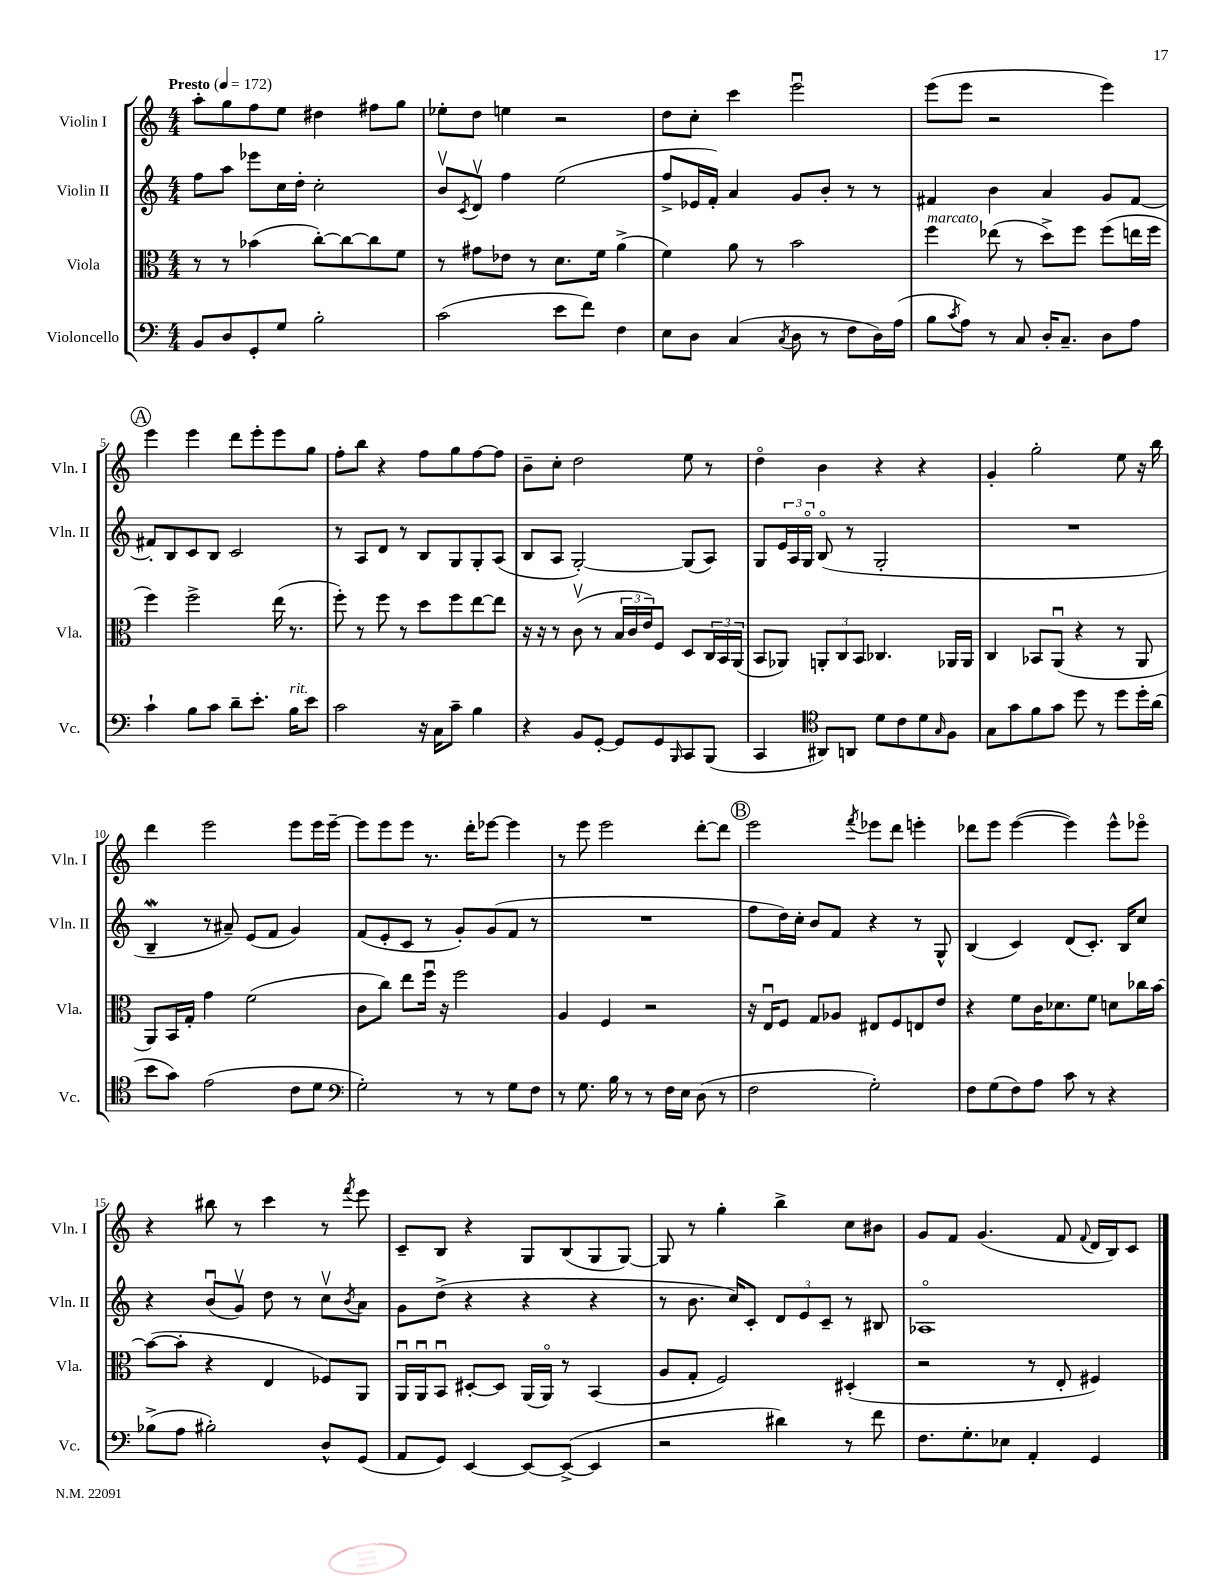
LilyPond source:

<<
\new StaffGroup <<
\new Staff = "s0" \with { instrumentName = "Violin I" shortInstrumentName = "Vln. I" } {
    \clef treble \key c \major \numericTimeSignature \time 4/4 \tempo "Presto" 4 = 172
    a''8-. g''8 f''8 e''8 dis''4 fis''8 g''8 |
    ees''8-. d''8 e''4 r2 |
    d''8 c''8-. c'''4 e'''2\downbow |
    e'''8( e'''8 r2 e'''4) |
    \mark \markup { \circle "A" } e'''4 e'''4 d'''8 e'''8-. e'''8 g''8 |
    f''8-. b''8 r4 f''8 g''8 f''8~ f''8 |
    b'8-- c''8-. d''2 e''8 r8 |
    d''4\flageolet b'4 r4 r4 |
    g'4-. g''2-. e''8 r16 b''16 |
    d'''4 e'''2 e'''8 e'''16 e'''16~-- |
    e'''8 e'''8 e'''8 r8. d'''16-. ees'''8~ ees'''4 |
    r8 e'''8 e'''2 d'''8~-. d'''8 |
    \mark \markup { \circle "B" } e'''2 \acciaccatura { f'''8 } ees'''8 d'''8 e'''4-. |
    des'''8 e'''8 e'''4~( e'''4) e'''8-^ ees'''8\flageolet |
    r4 bis''8 r8 c'''4 r8 \acciaccatura { f'''8 } e'''8 |
    c'8-- b8 r4 g8 b8( g8 g8~) |
    g8 r8 g''4-. b''4-> c''8 bis'8 |
    g'8 f'8 g'4.( f'8 \appoggiatura { f'8 } d'16 b16) c'8 \bar "|." |
}
\new Staff = "s1" \with { instrumentName = "Violin II" shortInstrumentName = "Vln. II" } {
    \clef treble \key c \major \numericTimeSignature \time 4/4
    f''8 a''8 ees'''8 c''16 d''16-. c''2-. |
    b'8\upbow \acciaccatura { c'8 } d'8\upbow f''4 e''2( |
    f''8-> ees'16 f'16-.) a'4 g'8 b'8-. r8 r8 |
    fis'4 b'4 a'4 g'8 fis'8~ |
    \mark \markup { \circle "A" } fis'8-. b8 c'8 b8 c'2 |
    r8 a8 d'8 r8 b8 g8 g8-. a8( |
    b8 a8 g2~-.) g8( a8) |
    g8 \tuplet 3/2 { e'16 a16 g16\flageolet } b8\flageolet( r8 g2-. |
    R1 |
    b4--\mordent r8 ais'8--) e'8( f'8 g'4) |
    f'8( e'8-. c'8 r8 g'8-.) g'8( f'8 r8 |
    R1 |
    \mark \markup { \circle "B" } f''8 d''16) c''16-. b'8 f'8 r4 r8 g8-^ |
    b4( c'4) d'8( c'8.-.) b16 c''8 |
    r4 b'8\downbow( g'8\upbow) d''8 r8 c''8\upbow \acciaccatura { b'8 } a'8 |
    g'8 d''8->( r4 r4 r4 |
    r8 b'8. c''16) c'8-. \tuplet 3/2 { d'8 e'8 c'8-- } r8 bis8 |
    aes1\flageolet \bar "|." |
}
\new Staff = "s2" \with { instrumentName = "Viola" shortInstrumentName = "Vla." } {
    \clef alto \key c \major \numericTimeSignature \time 4/4
    r8 r8 bes'4( c''8~-.) c''8~ c''8 f'8 |
    r8 gis'8 ees'8 r8 d'8. f'16 a'4->( |
    f'4) a'8 r8 b'2 |
    f''4^\markup { \italic "marcato" } ees''8( r8 d''8->) f''8 f''8( e''16 f''16 |
    \mark \markup { \circle "A" } f''4) f''2-> e''16( r8. |
    f''8-.) r8 f''8 r8 d''8 f''8 e''8~ e''8 |
    r16 r16 r8 c'8\upbow( r8 \tuplet 3/2 { b16 c'16 e'16) } f8 d8 \tuplet 3/2 { c16 b,16 a,16( } |
    b,8 aes,8) \tuplet 3/2 { a,8-. c8 b,8 } ces4. aes,16 aes,16 |
    c4 bes,8 a,8\downbow( r4 r8 a,8 |
    a,8) b,16 g16-. g'4 f'2( |
    c'8 c''8) e''8 f''16\downbow r16 f''2 |
    a4 f4 r2 |
    \mark \markup { \circle "B" } r16 e16\downbow f8 g8 aes8 eis8 f8 e8 e'8 |
    r4 f'8 c'16 des'8. f'8 d'8 ces''16 b'16~ |
    b'8~( b'8-. r4 e4 fes8) a,8 |
    a,16\downbow a,16\downbow b,8\downbow dis8~-. dis8 a,16( a,16\flageolet) r8 b,4( |
    a8 g8-. f2) dis4-.( |
    r2 r8 e8-. fis4) \bar "|." |
}
\new Staff = "s3" \with { instrumentName = "Violoncello" shortInstrumentName = "Vc." } {
    \clef bass \key c \major \numericTimeSignature \time 4/4
    b,8 d8 g,8-. g8 b2-. |
    c'2( e'8 f'8) f4 |
    e8 d8 c4( \acciaccatura { c8 } d8 r8 f8 d16) a16( |
    b8 \acciaccatura { c'8 } a8) r8 c8 d16-. c8.-- d8 a8 |
    \mark \markup { \circle "A" } c'4-! b8 c'8 d'8-- e'8.-. b16^\markup { \italic "rit." } e'8 |
    c'2 r16 c16 c'8-- b4 |
    r4 b,8 g,8~-. g,8 g,8 \grace { b,,16 } c,8 b,,8( |
    c,4 \clef tenor ais,8) a,8 d'8 c'8 d'8 \grace { g16 } f8 |
    g8 g'8 f'8 g'8 d''8 r8 d''8 d''16-. a'16( |
    b'8 g'8) e'2( c'8 d'8 |
    \clef bass g2-.) r8 r8 g8 f8 |
    r8 g8. b16 r8 r8 f16 e16 d8( r8 |
    \mark \markup { \circle "B" } f2 g2-.) |
    f8 g8( f8) a8 c'8 r8 r4 |
    bes8->( a8 bis2-.) d8-^ g,8( |
    a,8 g,8) e,4~ e,8~ e,8~->( e,4 |
    r2 dis'4) r8 f'8 |
    f8. g8.-. ees8 a,4-. g,4 \bar "|." |
}
>>
>>
